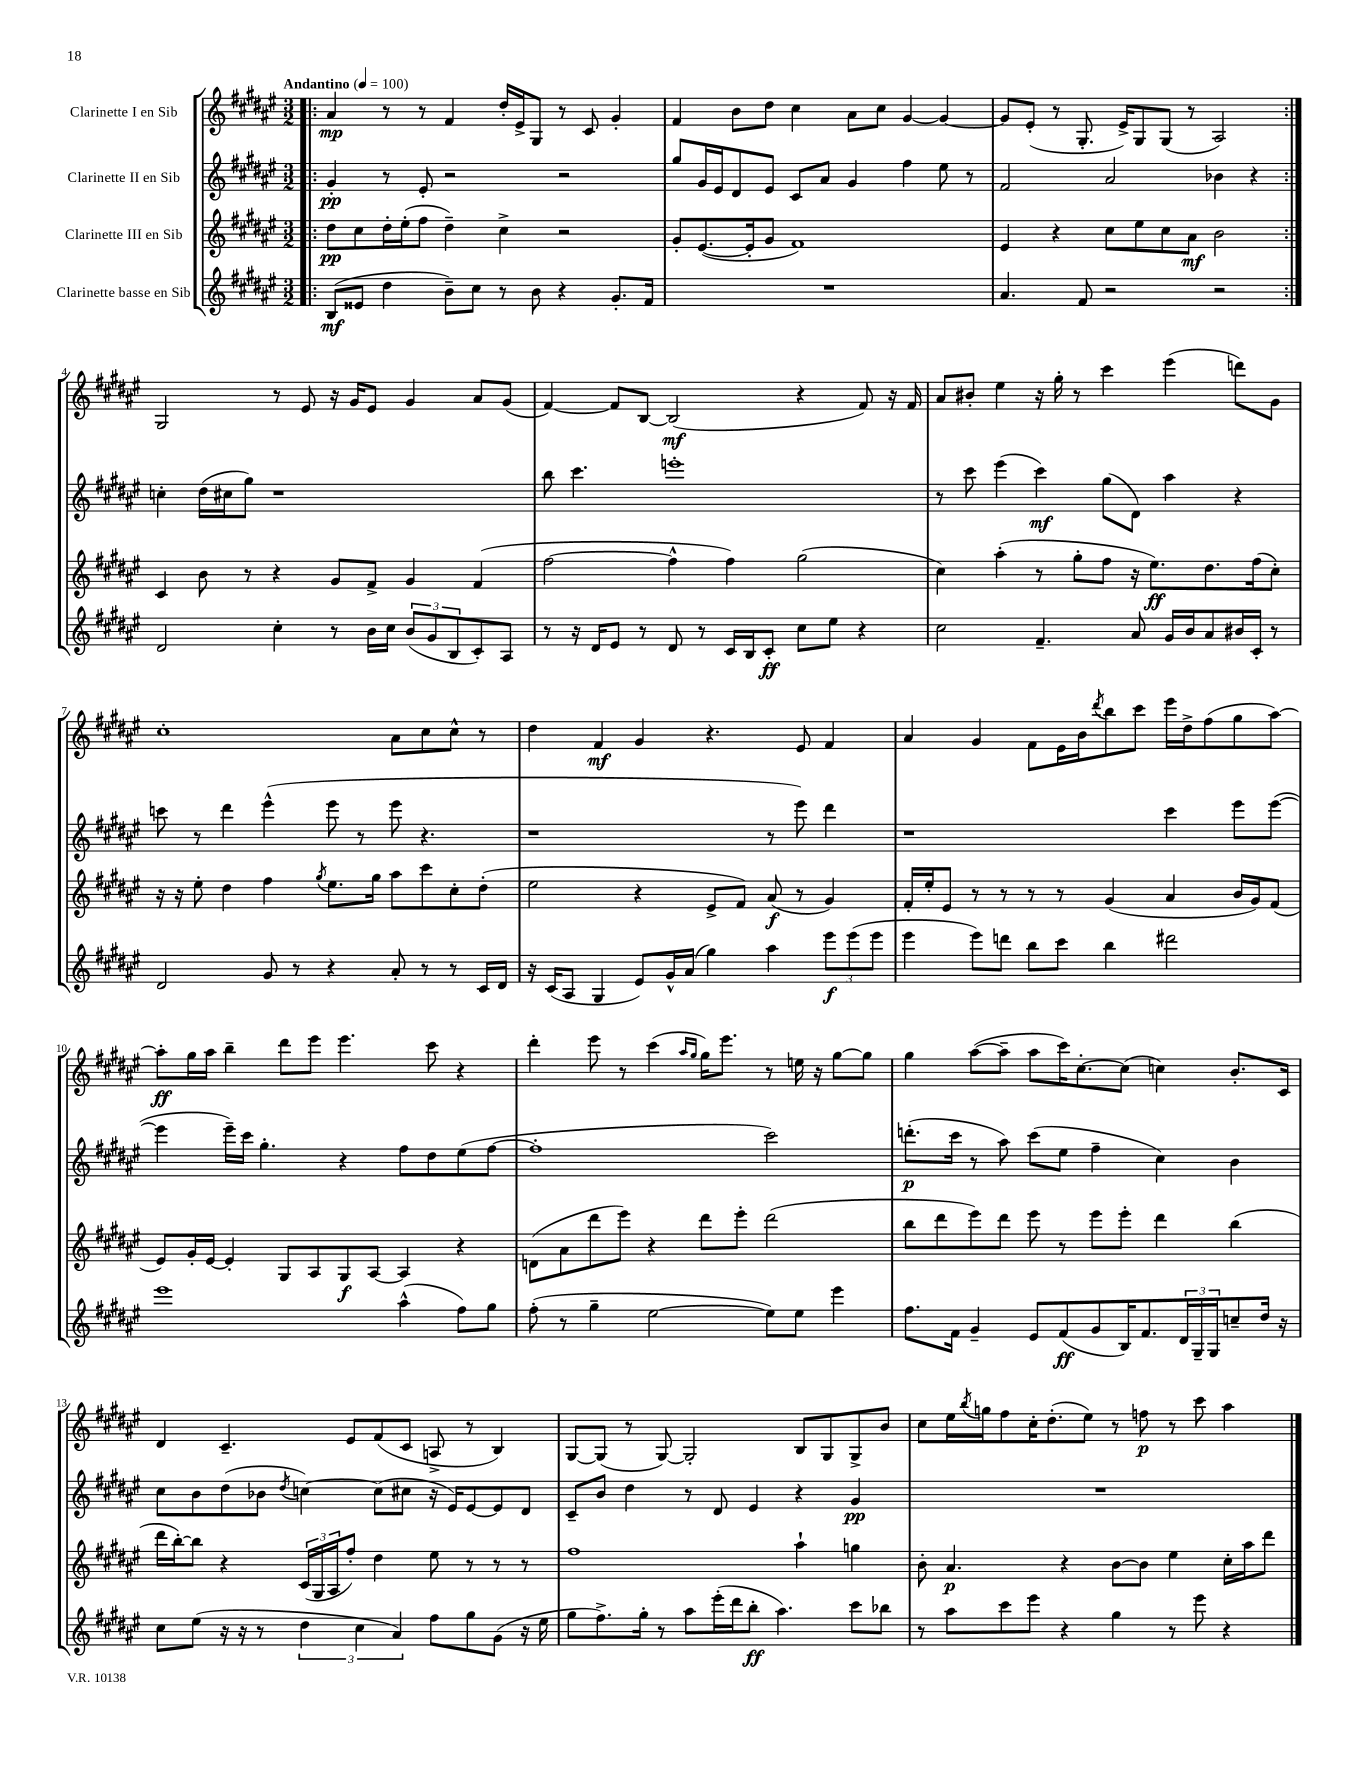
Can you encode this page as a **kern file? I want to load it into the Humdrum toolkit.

**kern	**dynam	**kern	**dynam	**kern	**dynam	**kern	**dynam
*part4	*part4	*part3	*part3	*part2	*part2	*part1	*part1
*staff4	*staff4	*staff3	*staff3	*staff2	*staff2	*staff1	*staff1
*I"Clarinette basse en Sib	*	*I"Clarinette III en Sib	*	*I"Clarinette II en Sib	*	*I"Clarinette I en Sib	*
*clefG2	*	*clefG2	*	*clefG2	*	*clefG2	*
*k[f#c#g#d#a#e#]	*	*k[f#c#g#d#a#e#]	*	*k[f#c#g#d#a#e#]	*	*k[f#c#g#d#a#e#]	*
*M3/2	*	*M3/2	*	*M3/2	*	*M3/2	*
*MM100	*	*MM100	*	*MM100	*	*MM100	*
=1!|:	=1!|:	=1!|:	=1!|:	=1!|:	=1!|:	=1!|:	=1!|:
!	!	!	!	!	!	!LO:TX:a:B:t=Andantino	!
(8B/L	mf	8dd#\L	pp	4g#'/	pp	4a#/	mp
8e##X/J	.	8cc#\	.	.	.	.	.
4dd#\	.	16dd#'\L	.	8r	.	8r	.
.	.	(16ee#'\J	.	.	.	.	.
.	.	8ff#\J	.	8e#'/	.	8r	.
8b~\L)	.	4dd#~\)	.	2r	.	4f#/	.
8cc#\J	.	.	.	.	.	.	.
8r	.	4cc#^\	.	.	.	16dd#'/LL	.
.	.	.	.	.	.	16e#^/J	.
8b\	.	.	.	.	.	8G#/J	.
4r	.	2r	.	2r	.	8r	.
.	.	.	.	.	.	8c#/	.
8.g#'/L	.	.	.	.	.	4g#'/	.
16f#/Jk	.	.	.	.	.	.	.
=2	=2	=2	=2	=2	=2	=2	=2
1.r	.	8g#'/L	.	8gg#/L	.	4f#/	.
.	.	([8.e#/	.	16g#/L	.	.	.
.	.	.	.	16e#/J	.	.	.
.	.	.	.	8d#/	.	8b\L	.
.	.	16e#'/k]	.	.	.	.	.
.	.	8g#/J	.	8e#/J	.	8dd#\J	.
.	.	1f#)	.	8c#/L	.	4cc#\	.
.	.	.	.	8a#/J	.	.	.
.	.	.	.	4g#/	.	8a#\L	.
.	.	.	.	.	.	8cc#\J	.
.	.	.	.	4ff#\	.	[4g#/	.
.	.	.	.	8ee#\	.	4g#/_	.
.	.	.	.	8r	.	.	.
=3	=3	=3	=3	=3	=3	=3	=3
4.a#/	.	4e#/	.	2f#/	.	8g#/L]	.
.	.	.	.	.	.	(8e#'/J	.
.	.	4r	.	.	.	8r	.
8f#/	.	.	.	.	.	8.G#'/	.
2r	.	8cc#\L	.	2a#/	.	.	.
.	.	.	.	.	.	16e#^/KL)	.
.	.	8ee#\	.	.	.	8G#/	.
.	.	8cc#\	.	.	.	(8G#/J	.
.	.	8a#\J	mf	.	.	8r	.
2r	.	2b\	.	4b-X\	.	2A#/)	.
.	.	.	.	4r	.	.	.
!!LO:LB:g=z
=4:|!	=4:|!	=4:|!	=4:|!	=4:|!	=4:|!	=4:|!	=4:|!
2d#/	.	4c#/	.	4ccn'\	.	2G#/	.
.	.	8b\	.	(16dd#\LL	.	.	.
.	.	.	.	16cc#X\J	.	.	.
.	.	8r	.	8gg#\J)	.	.	.
4cc#'\	.	4r	.	1r	.	8r	.
.	.	.	.	.	.	8e#/	.
8r	.	8g#/L	.	.	.	16r	.
.	.	.	.	.	.	16g#/KL	.
16b\LL	.	8f#^/J	.	.	.	8e#/J	.
16cc#\JJ	.	.	.	.	.	.	.
(12b/L	.	4g#/	.	.	.	4g#/	.
12g#/	.	.	.	.	.	.	.
12B/	.	.	.	.	.	.	.
8c#'/)	.	(4f#/	.	.	.	8a#/L	.
8A#/J	.	.	.	.	.	(8g#/J	.
=5	=5	=5	=5	=5	=5	=5	=5
8r	.	[2ff#\	.	8bb\	.	[4f#/)	.
16r	.	.	.	4.ccc#\	.	.	.
16d#/KL	.	.	.	.	.	.	.
8e#/J	.	.	.	.	.	8f#/L]	.
8r	.	.	.	.	.	[8B/J	.
8d#/	.	4ff#^^\]	.	1eeen'	.	(2B/]	mf
8r	.	.	.	.	.	.	.
16c#/LL	.	4ff#\)	.	.	.	.	.
16B/J	.	.	.	.	.	.	.
8c#'/J	ff	.	.	.	.	.	.
8cc#\L	.	(2gg#\	.	.	.	4r	.
8ee#\J	.	.	.	.	.	.	.
4r	.	.	.	.	.	8f#/)	.
.	.	.	.	.	.	16r	.
.	.	.	.	.	.	16f#/	.
=6	=6	=6	=6	=6	=6	=6	=6
2cc#\	.	4cc#\)	.	8r	.	8a#/L	.
.	.	.	.	8ccc#\	.	8b#X'/J	.
.	.	(4aa#'\	.	(4eee#\	.	4ee#\	.
4.f#~/	.	8r	.	4ccc#\)	mf	16r	.
.	.	.	.	.	.	16gg#'\	.
.	.	8gg#'\L	.	.	.	8r	.
.	.	8ff#\J	.	(8gg#\L	.	4ccc#\	.
8a#/	.	16r	.	8d#\J)	.	.	.
.	.	8.ee#\L)	ff	.	.	.	.
16g#/LL	.	.	.	4aa#\	.	(4eee#\	.
16b/J	.	.	.	.	.	.	.
8a#/	.	8.dd#\	.	.	.	.	.
16b#X/L	.	.	.	4r	.	8dddn\L)	.
16c#'/JJ	.	(16ff#\k	.	.	.	.	.
8r	.	8cc#'\J)	.	.	.	8g#\J	.
!!LO:LB:g=z
=7	=7	=7	=7	=7	=7	=7	=7
2d#/	.	16r	.	8cccn\	.	1cc#'	.
.	.	16r	.	.	.	.	.
.	.	8ee#'\	.	8r	.	.	.
.	.	4dd#\	.	4ddd#\	.	.	.
8g#/	.	4ff#\	.	(4eee#^^\	.	.	.
8r	.	.	.	.	.	.	.
.	.	8qgg#/	.	.	.	.	.
4r	.	8.ee#\L	.	8eee#\	.	.	.
.	.	.	.	8r	.	.	.
.	.	16gg#\Jk	.	.	.	.	.
8a#'/	.	8aa#\L	.	8eee#\	.	8a#\L	.
8r	.	8ccc#\	.	4.r	.	8cc#\	.
8r	.	8cc#'\	.	.	.	8cc#^^\J	.
16c#/LL	.	(8dd#'\J	.	.	.	8r	.
16d#/JJ	.	.	.	.	.	.	.
=8	=8	=8	=8	=8	=8	=8	=8
16r	.	2ee#\	.	1r	.	4dd#\	.
(16c#/KL	.	.	.	.	.	.	.
8A#/J	.	.	.	.	.	.	.
4G#/	.	.	.	.	.	4f#/	mf
8e#/L)	.	4r	.	.	.	4g#/	.
16g#^^/L	.	.	.	.	.	.	.
(16a#/JJ	.	.	.	.	.	.	.
4gg#\)	.	8e#^/L	.	.	.	4.r	.
.	.	8f#/J)	.	.	.	.	.
4aa#\	.	(8a#/	f	8r	.	.	.
.	.	8r	.	8eee#\)	.	8e#/	.
12eee#\L	f	4g#/)	.	4ddd#\	.	4f#/	.
(12eee#\	.	.	.	.	.	.	.
12eee#\J	.	.	.	.	.	.	.
=9	=9	=9	=9	=9	=9	=9	=9
4eee#\	.	16f#'/LL	.	1r	.	4a#/	.
.	.	16ee#'/J	.	.	.	.	.
.	.	8e#/J	.	.	.	.	.
8eee#\L)	.	8r	.	.	.	4g#/	.
8dddn\J	.	8r	.	.	.	.	.
8bb\L	.	8r	.	.	.	8f#\L	.
8ccc#\J	.	8r	.	.	.	16e#\L	.
.	.	.	.	.	.	16b\J	.
.	.	.	.	.	.	8qddd#/	.
4bb\	.	(4g#/	.	.	.	8bb\	.
.	.	.	.	.	.	8ccc#\J	.
2ddd#X\	.	4a#/	.	4ccc#\	.	16eee#\LL	.
.	.	.	.	.	.	16dd#^\J	.
.	.	.	.	.	.	(8ff#\	.
.	.	16b/LL	.	8eee#\L	.	8gg#\	.
.	.	16g#/J)	.	.	.	.	.
.	.	(8f#/J	.	([8eee#\J	.	[8aa#\J)	.
!!LO:LB:g=z
=10	=10	=10	=10	=10	=10	=10	=10
1eee#	.	8e#/L)	.	4eee#\]	.	8aa#'\L]	ff
.	.	16g#'/L	.	.	.	16gg#\L	.
.	.	[16e#/JJ	.	.	.	16aa#\JJ	.
.	.	4e#'/]	.	16eee#~\LL)	.	4bb~\	.
.	.	.	.	16ccc#\JJ	.	.	.
.	.	.	.	4.gg#'\	.	.	.
.	.	8G#/L	.	.	.	8ddd#\L	.
.	.	8A#/	.	.	.	8eee#\J	.
.	.	8G#/	f	4r	.	4.eee#\	.
.	.	[8A#/J	.	.	.	.	.
(4aa#^^\	.	4A#/]	.	8ff#\L	.	.	.
.	.	.	.	8dd#\	.	8ccc#\	.
8ff#\L)	.	4r	.	(8ee#\	.	4r	.
8gg#\J	.	.	.	[8ff#\J	.	.	.
=11	=11	=11	=11	=11	=11	=11	=11
(8ff#'\	.	(8dn\L	.	1ff#']	.	4ddd#'\	.
8r	.	8a#\	.	.	.	.	.
4gg#~\	.	8ddd#\	.	.	.	8eee#\	.
.	.	8eee#\J)	.	.	.	8r	.
[2ee#\	.	4r	.	.	.	(4ccc#\	.
.	.	.	.	.	.	16qqaa#/LL	.
.	.	.	.	.	.	16qqgg#/JJ	.
.	.	8ddd#\L	.	.	.	16gg#\KL)	.
.	.	.	.	.	.	8.eee#\J	.
.	.	8eee#'\J	.	.	.	.	.
8ee#\L])	.	(2ddd#\	.	2ccc#\)	.	8r	.
8ee#\J	.	.	.	.	.	16een\	.
.	.	.	.	.	.	16r	.
4eee#\	.	.	.	.	.	[8gg#\L	.
.	.	.	.	.	.	8gg#\J]	.
=12	=12	=12	=12	=12	=12	=12	=12
8.ff#\L	.	8bb\L	.	(8.dddn'\L	p	4gg#\	.
.	.	8ddd#\	.	.	.	.	.
16f#\Jk	.	.	.	16ccc#\Jk	.	.	.
4g#~/	.	8eee#\)	.	8r	.	([8aa#\L	.
.	.	8ddd#\J	.	8aa#\)	.	8aa#~\J]	.
8e#/L	.	8eee#\	.	(8ccc#\L	.	8aa#\L	.
(8f#/	ff	8r	.	8ee#\J	.	16ccc#\K)	.
.	.	.	.	.	.	[8.cc#'\	.
8g#/	.	8eee#\L	.	4ff#~\	.	.	.
16B/K)	.	8eee#'\J	.	.	.	(8cc#\J]	.
8.f#/	.	.	.	.	.	.	.
.	.	4ddd#\	.	4cc#\)	.	4ccn\)	.
24d#/L	.	.	.	.	.	.	.
24G#~/	.	.	.	.	.	.	.
24G#/J	.	.	.	.	.	.	.
8ccn~/	.	(4bb\	.	4b\	.	8.b'/L	.
16dd#/Jk	.	.	.	.	.	.	.
16r	.	.	.	.	.	16c#/Jk	.
!!LO:LB:g=z
=13	=13	=13	=13	=13	=13	=13	=13
8cc#\L	.	16ddd#\LL	.	8cc#\L	.	4d#/	.
.	.	[16bb'\J)	.	.	.	.	.
(8ee#\J	.	8bb\J]	.	8b\	.	.	.
16r	.	4r	.	(8dd#\	.	4.c#~/	.
16r	.	.	.	.	.	.	.
8r	.	.	.	8b-X\J	.	.	.
.	.	.	.	8qdd#/	.	.	.
6dd#\	.	(24c#/LL	.	[4ccn\)	.	.	.
.	.	24G#/	.	.	.	.	.
.	.	24A#/J	.	.	.	.	.
.	.	8ff#'/J)	.	.	.	8e#/L	.
6cc#\	.	.	.	.	.	.	.
.	.	4dd#\	.	(8cc\L]	.	(8f#/	.
6a#/)	.	.	.	.	.	.	.
.	.	.	.	8cc#X\J	.	8c#/J	.
8ff#\L	.	8ee#\	.	16r	.	8An^/	.
.	.	.	.	16e#/KL)	.	.	.
8gg#\	.	8r	.	[8e#/	.	8r	.
(8g#\J	.	8r	.	8e#/]	.	4B/)	.
16r	.	8r	.	8d#/J	.	.	.
16ee#\	.	.	.	.	.	.	.
=14	=14	=14	=14	=14	=14	=14	=14
8gg#\L	.	1ff#	.	8c#~/L	.	[8G#/L	.
8.ff#^\)	.	.	.	8b/J	.	(8G#/J]	.
.	.	.	.	4dd#\	.	8r	.
16gg#'\Jk	.	.	.	.	.	.	.
8r	.	.	.	.	.	[8G#/)	.
8aa#\L	.	.	.	8r	.	2G#'/]	.
(16eee#'\L	.	.	.	8d#/	.	.	.
16ddd#\J	.	.	.	.	.	.	.
8bb'\J	ff	.	.	4e#/	.	.	.
4.aa#\)	.	.	.	.	.	.	.
.	.	4aa#`\	.	4r	.	8B/L	.
.	.	.	.	.	.	8G#/	.
8ccc#\L	.	4ggn\	.	4g#/	pp	8G#^/	.
8bb-X\J	.	.	.	.	.	8b/J	.
=15	=15	=15	=15	=15	=15	=15	=15
8r	.	8b'\	.	1.r	.	8cc#\L	.
8aa#\L	.	4.a#/	p	.	.	16ee#\L	.
.	.	.	.	.	.	8qbb/	.
.	.	.	.	.	.	16ggn\J	.
8ccc#\	.	.	.	.	.	8ff#\	.
8eee#\J	.	.	.	.	.	16cc#'\K	.
.	.	.	.	.	.	(8.dd#'\	.
4r	.	4r	.	.	.	.	.
.	.	.	.	.	.	8ee#\J)	.
4gg#\	.	[8b\L	.	.	.	8r	.
.	.	8b\J]	.	.	.	8ffn\	p
8r	.	4ee#\	.	.	.	8r	.
8eee#\	.	.	.	.	.	8ccc#\	.
4r	.	16cc#'\LL	.	.	.	4aa#\	.
.	.	16aa#\J	.	.	.	.	.
.	.	8ddd#\J	.	.	.	.	.
==	==	==	==	==	==	==	==
*-	*-	*-	*-	*-	*-	*-	*-
